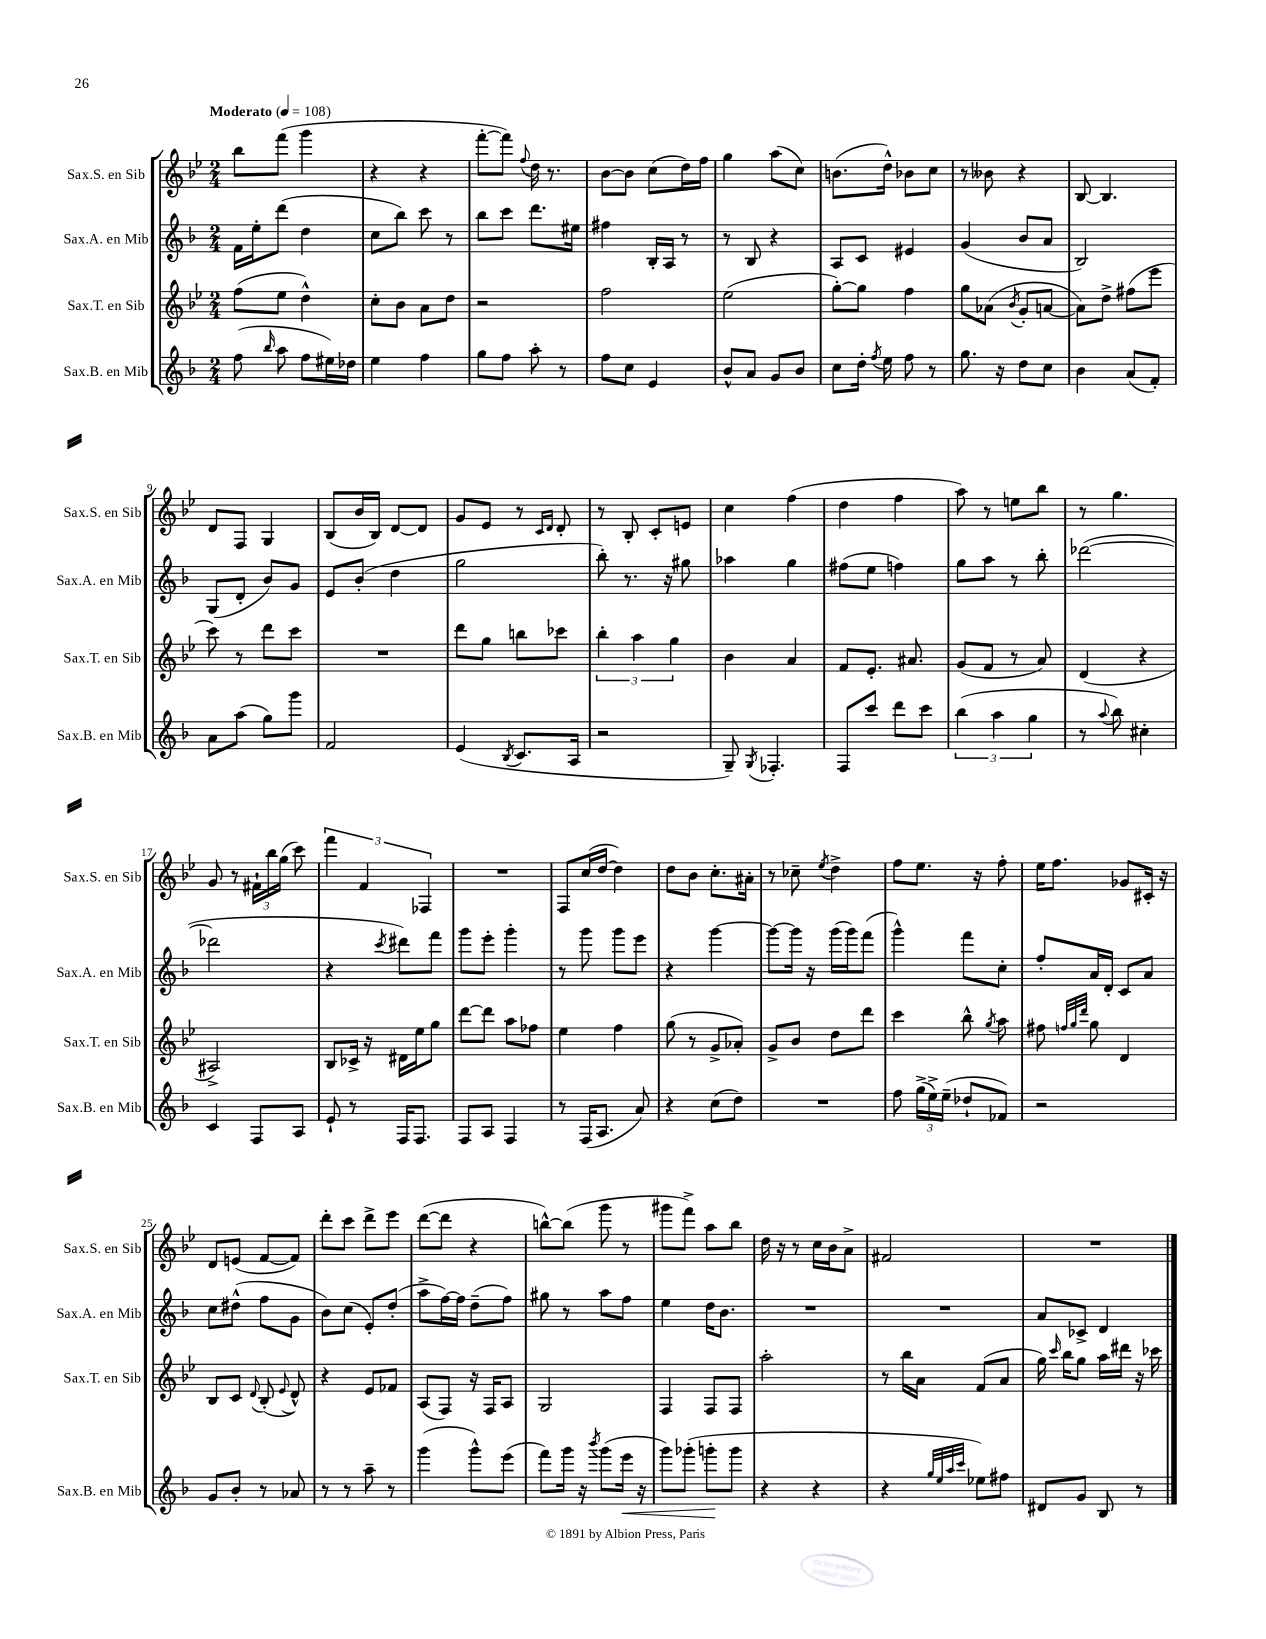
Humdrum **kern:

**kern	**kern	**kern	**kern
*staff4	*staff3	*staff2	*staff1
*clefG2	*clefG2	*clefG2	*clefG2
*k[b-]	*k[b-e-]	*k[b-]	*k[b-e-]
*M2/4	*M2/4	*M2/4	*M2/4
*MM108	*MM108	*MM108	*MM108
(8ff\	(8ff\L	16f\LL	8bb-\L
.	.	16ee'\J	.
16qqbb-/	.	.	.
8aa\	8ee-\J	(8ddd\J	(8fff\J
8ff\L	4dd^^\)	4dd\	4ggg\
16ee#\L)	.	.	.
16dd-\JJ	.	.	.
=	=	=	=
4ee\	8cc'\L	8cc\L	4r
.	8b-\J	8bb-\J)	.
4ff\	8a\L	8ccc\	4r
.	8dd\J	8r	.
=	=	=	=
8gg\L	2r	8bb-\L	[8fff'\L
8ff\J	.	8ccc\J	8fff\]J)
.	.	.	8qqff/
8aa'\	.	8.ddd\L	16dd\
.	.	.	8.r
8r	.	.	.
.	.	16ee#\Jk	.
=	=	=	=
8ff\L	2ff\	4ff#\	[8b-\L
8cc\J	.	.	8b-\]J
4e/	.	16B-'/LL	(8cc\L
.	.	16A/JJ	.
.	.	8r	16dd\L)
.	.	.	16ff\JJ
=	=	=	=
8b-^^/L	(2ee-\	8r	4gg\
8a/J	.	8B-/	.
8g/L	.	4r	(8aa\L
8b-/J	.	.	8cc\J)
=	=	=	=
8cc\L	[8gg'\L)	8A/L	(8.b\L
16dd'\Jk	8gg\]J	8c/J	.
8qff/	.	.	.
16ee\	.	.	16dd^^\Jk)
8ff\	4ff\	4e#/	8b-\L
8r	.	.	8cc\J
=	=	=	=
8.gg\	8gg\L	(4g/	8r
.	(8a-\J	.	8b--\
16r	.	.	.
.	8qb-/	.	.
8dd\L	8g'/L	8b-/L	4r
8cc\J	[8a/J	8a/J	.
=	=	=	=
4b-\	8a\]L)	2B-/)	[8B-/
.	8dd^\J	.	4.B-/]
(8a/L	(8ff#\L	.	.
8f'/J)	8eee-\J	.	.
=	=	=	=
8a\L	8ccc\)	(8G/L	8d/L
(8aa\J	8r	8d'/J	8F/J
8gg\L)	8ddd\L	8b-/L)	4G/
8ggg\J	8ccc\J	8g/J	.
=	=	=	=
2f/	2r	8e/L	(8B-/L
.	.	(8b-'/J	16b-/L
.	.	.	16B-/JJ)
.	.	4dd\	[8d/L
.	.	.	8d/]J
=	=	=	=
(4e/	8ddd\L	2gg\	8g/L
.	8gg\J	.	8e-/J
8qB-/	.	.	.
8.c/L	8bb\L	.	8r
.	.	.	16qqc/LL
.	.	.	16qqd/JJ
.	8ccc-\J	.	8d'/
16A/Jk	.	.	.
=	=	=	=
2r	6bb-'\	8bb-'\)	8r
.	.	8.r	8B-'/
.	6aa\	.	.
.	.	.	8c'/L
.	.	16r	.
.	6gg\	.	.
.	.	8gg#\	8e/J
=	=	=	=
8G~/)	4b-\	4aa-\	4cc\
8qG/	.	.	.
4.F-'/	.	.	.
.	4a/	4gg\	(4ff\
=	=	=	=
8F/L	8f/L	(8ff#\L	4dd\
8ccc/J	8.e-'/J	8ee\J	.
8ddd\L	.	4ff\)	4ff\
.	8.a#/	.	.
8ccc\J	.	.	.
=	=	=	=
(6bb-\	(8g/L	8gg\L	8aa\)
.	8f/J	8aa\J	8r
6aa\	.	.	.
.	8r	8r	8ee\L
6gg\	.	.	.
.	8a/)	8bb-'\	8bb-\J
=	=	=	=
8r	(4d/	([2ddd-\	8r
8qqaa/	.	.	.
8bb-\)	.	.	4.gg\
4cc#'\	4r	.	.
=	=	=	=
4c/	2A#^/)	2ddd-\]	8g/
.	.	.	8r
8F/L	.	.	24f#`\LL
.	.	.	24bb-\
.	.	.	(24gg\JJ
8A/J	.	.	8ccc\)
=	=	=	=
8e`/	8B-/L	4r	6fff\
8r	16c-^/Jk	.	.
.	.	.	6f/
.	16r	.	.
.	.	8qccc/	.
16F/LK	16d#\LL	8ddd#\L)	.
8.F/J	16ee-\J	.	.
.	.	.	6F-/
.	8gg\J	8fff\J	.
=	=	=	=
8F/L	[8ddd\L	8ggg\L	2r
8A/J	8ddd\]J	8eee'\J	.
4F/	8aa\L	4ggg'\	.
.	8ff-\J	.	.
=	=	=	=
8r	4ee-\	8r	8F/L
(16F/LK	.	8ggg\	(16cc/L
8.A/J	.	.	[16dd/JJ
.	4ff\	8ggg\L	4dd\])
8a/)	.	8eee\J	.
=	=	=	=
4r	(8gg\	4r	8dd\L
.	8r	.	8b-\J
(8cc\L	8g^/L	[4ggg\	8.cc'\L
8dd\J)	8a-'/J)	.	.
.	.	.	16a#'\Jk
=	=	=	=
2r	8g^/L	8ggg\_L	8r
.	8b-/J	16ggg\]Jk	8cc-~\
.	.	16r	.
.	.	.	8qee-/
.	8dd\L	(16ggg\LL	4dd^\
.	.	16ggg\J)	.
.	8ddd\J	(8fff\J	.
=	=	=	=
8ff\	4ccc\	4ggg^^\)	8ff\L
(24gg^\LL	.	.	8.ee-\J
24ee^\)	.	.	.
(24ee~\JJ	.	.	.
8dd-`/L	8bb-^^\	8fff\L	.
.	.	.	16r
.	8qgg/	.	.
8f-/J)	8aa\	8cc'\J	8ff'\
=	=	=	=
2r	8ff#\	8ff'/L	16ee-\LK
.	.	.	8.ff\J
.	32qqff/LLL	.	.
.	32qqgg/	.	.
.	32qqddd/JJJ	.	.
.	8gg\	16a/L	.
.	.	16d'/JJ	.
.	4d/	8c/L	8g-/L
.	.	8a/J	16c#'/Jk
.	.	.	16r
=	=	=	=
8g/L	8B-/L	8cc\L	8d/L
8b-'/J	8c/J	(8dd#^^\J	(8e/J
.	8qqd/	.	.
8r	(8B-'/	8ff\L	[8f/L
.	8qqe-/	.	.
8a-/	8d^^/)	8g\J	8f/]J)
=	=	=	=
8r	4r	8b-\L)	8ddd'\L
8r	.	(8cc\J	8ccc\J
8aa~\	8e-/L	8e'/L)	8ddd^\L
8r	8f-/J	(8dd'/J	8eee-\J
=	=	=	=
(4ggg\	(8A/L	8aa^\L	([8ddd\L
.	8F/J)	[16ff\L)	8ddd\]J
.	.	16ff\]JJ	.
8ggg^^\L)	16r	(8dd~\L	4r
.	16F/LK	.	.
(8eee\J	8A/J	8ff\J)	.
=	=	=	=
8fff\L)	2G/	8gg#\	[8bb^^\L)
16ggg\Jk	.	8r	(8bb\]J
16r	.	.	.
8qbbb-/	.	.	.
(8ggg\L	.	8aa\L	8ggg\
16eee\Jk	.	8ff\J	8r
16r	.	.	.
=	=	=	=
8ggg\L)	4F/	4ee\	8ggg#\L
(8ggg-'\J	.	.	8fff^\J)
8ggg'\L	8F/L	16dd\LK	8aa\L
.	.	8.b-\J	.
8ggg\J	8F/J	.	8bb-\J
=	=	=	=
4r	2aa'\	2r	16dd\
.	.	.	16r
.	.	.	8r
4r	.	.	16cc\LL
.	.	.	16b-\J
.	.	.	8a^\J
=	=	=	=
4r	8r	2r	2f#/
.	16bb-\LL	.	.
.	16a\JJ	.	.
32qqgg/LLL	.	.	.
32qqee/	.	.	.
32qqaa/	.	.	.
32qqccc/JJJ	.	.	.
8ee-\L)	(8f/L	.	.
8ff#\J	8a/J	.	.
=	=	=	=
8d#/L	16gg\)	8a/L	2r
.	16qqccc/	.	.
.	16bb-\LK	.	.
8g/J	8gg\J	8c-^/J	.
8B-/	16aa\LL	4d/	.
.	16ddd#\JJ	.	.
8r	16r	.	.
.	16ccc-\	.	.
==	==	==	==
*-	*-	*-	*-
